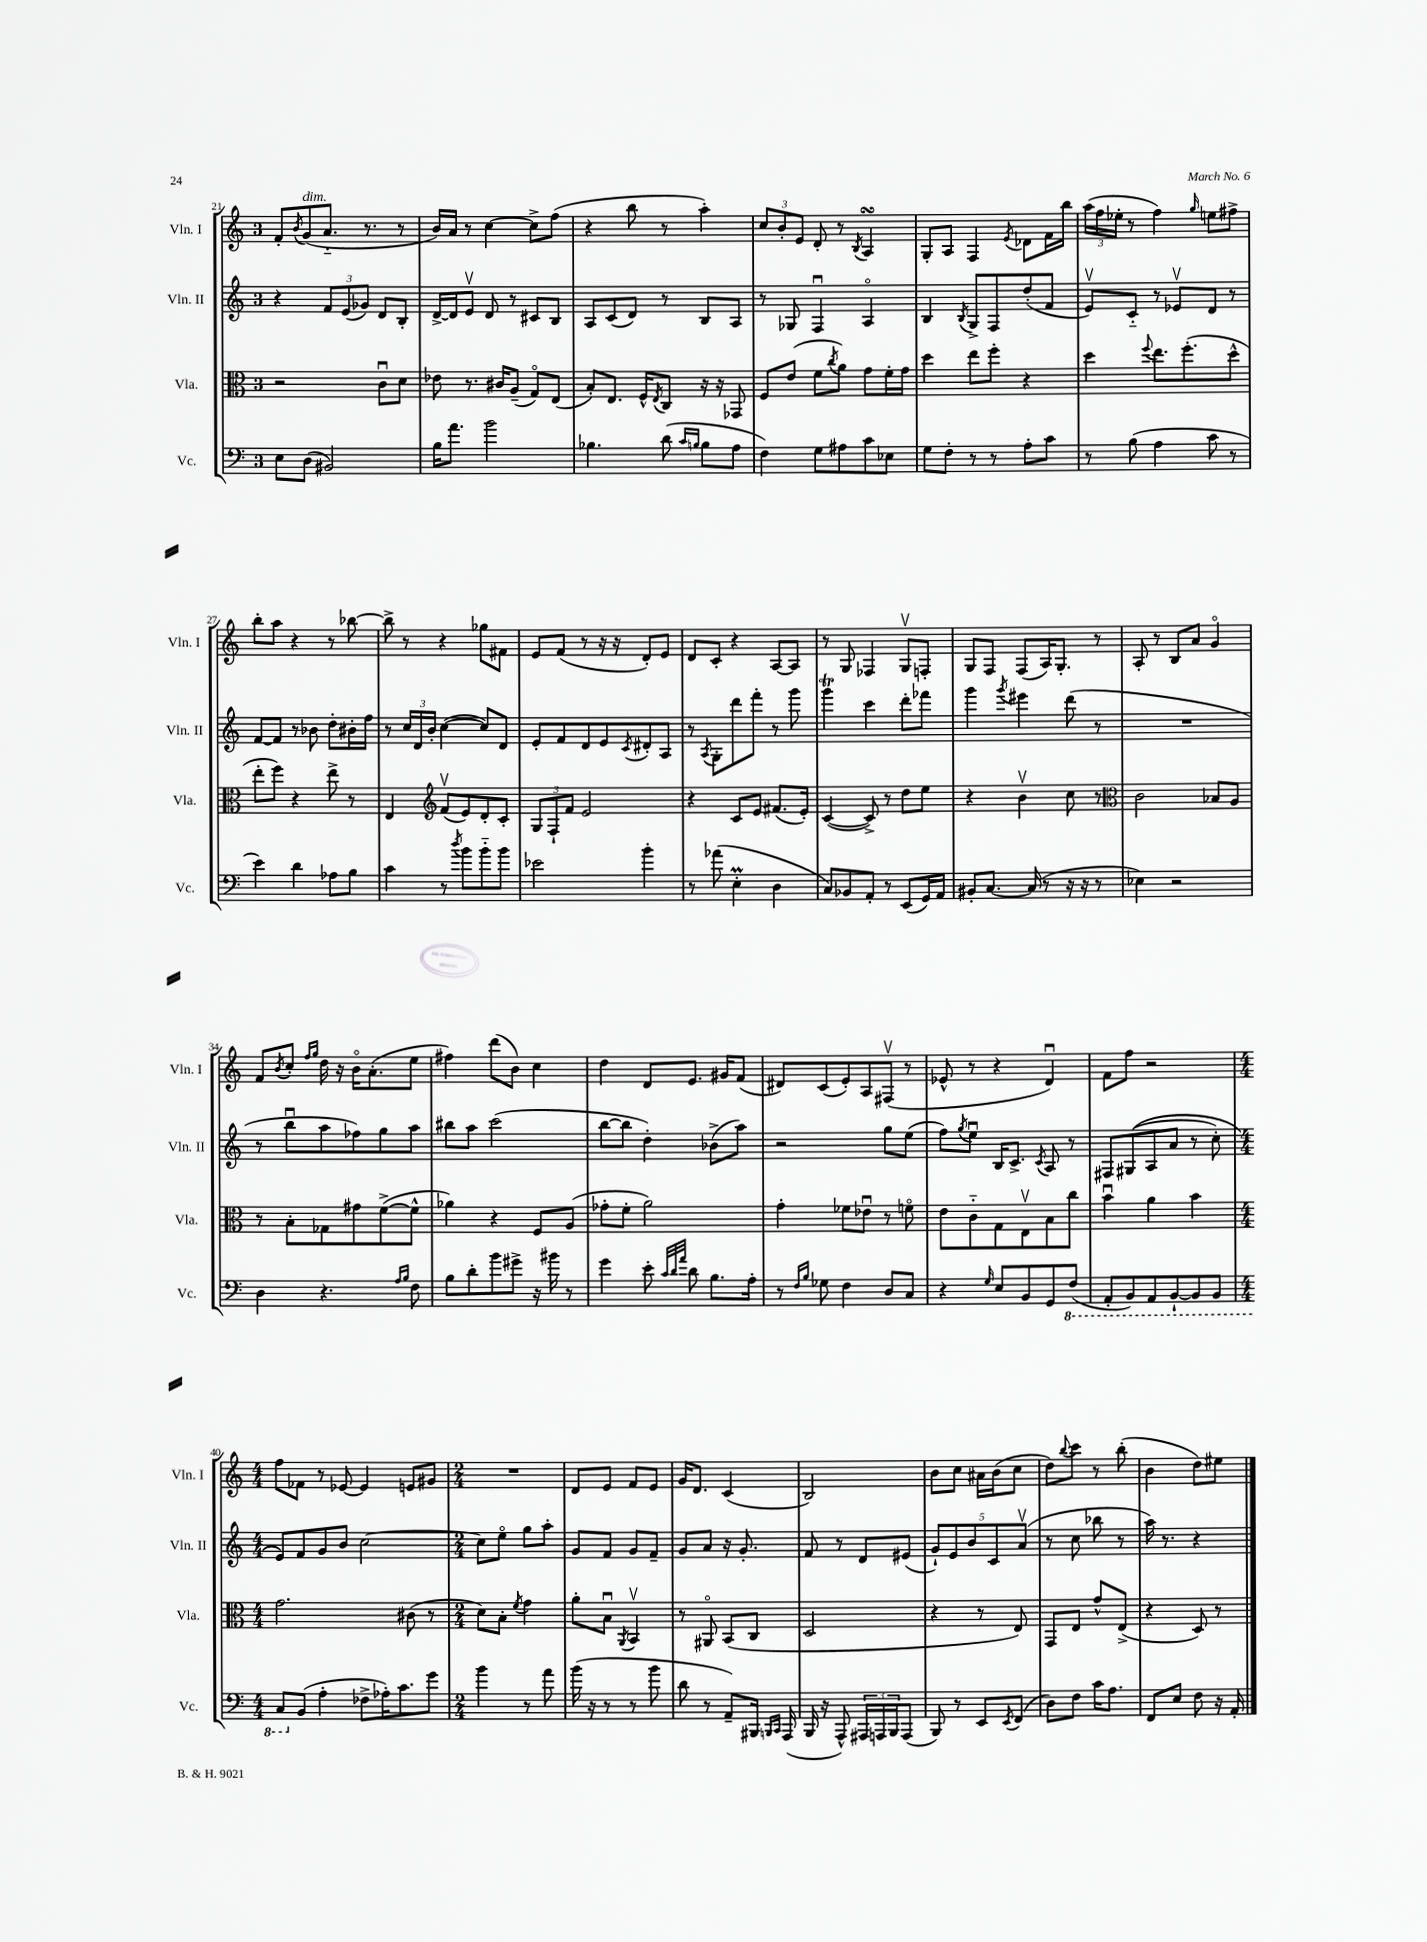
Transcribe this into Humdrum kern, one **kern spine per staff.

**kern	**kern	**kern	**kern
*part4	*part3	*part2	*part1
*staff4	*staff3	*staff2	*staff1
*I"Vc.	*I"Vla.	*I"Vln. II	*I"Vln. I
*I'Vc.	*I'Vla.	*I'Vln. II	*I'Vln. I
*clefF4	*clefC3	*clefG2	*clefG2
*k[]	*k[]	*k[]	*k[]
*M3/4	*M3/4	*M3/4	*M3/4
=21	=21	=21	=21
8E\L	2r	4r	8f'/L
.	.	.	8qb/
!	!	!	!LO:TX:a:i:t=dim.
(8D\J	.	.	(8g/
2BB#X/)	.	12f/L	8.a/J
.	.	(12e/	.
.	.	12g-X/J)	.
.	.	.	8.r
.	8cu\L	8d/L	.
.	8d\J	8B'/J	8r
=22	=22	=22	=22
16B\KL	8e-X\	[16d^/LL	16b/LL)
8.a\J	.	16d/J]	16a/JJ
.	8.r	8ev/J	8r
2b\	.	8d/	[4cc\
.	16c#X/KL	.	.
.	(8A~/J	8r	.
.	8G/L)	8c#X/L	8cc^\L]
.	(8E/J	8B/J	(8ff\J
=23	=23	=23	=23
4.B-X\	8B'/L)	8A/L	4r
.	8.E/J	(8c/	.
.	.	8d/J)	8bb\
.	16F^^/KL	.	.
.	8qE/	.	.
(8d\	8C/J	8r	8r
16qqc/LL	.	.	.
16qqBn/JJ	.	.	.
8B\L	16r	8B/L	4aa'\)
.	16r	.	.
8A\J	8GG-X/	8A/J	.
=24	=24	=24	=24
4F\)	8F/L	8r	12cc/L
.	.	.	12b'/
.	(8e/J	8G-X/	.
.	.	.	12e/J
8G\L	8f\L	4Fu/	8d'/
.	8qcc/	.	.
8A#X\	8a\J)	.	8r
.	.	.	8qB/
8c\	8g\L	4A/	4AsSSS/
8E-X\J	16f'\L	.	.
.	16g\JJ	.	.
=25	=25	=25	=25
8G\L	4dd\	4B/	8G'/L
8F'\J	.	.	8A/J
.	.	8qB/	.
8r	8ee\L	8G^/L	4F/
8r	8ff'\J	8F/	.
.	.	.	8qe/
8A'\L	4r	(8dd'/	8d-X\L
8c\J	.	8f/J	16f\L
.	.	.	16bb\JJ
=26	=26	=26	=26
8r	4dd\	8ev/L)	(24aa\LL
.	.	.	24ff\
.	.	.	24ee-X'\JJ
(8B\	.	8c/J	8r
.	8qqff/	.	.
4A\	8.ee\L	8r	4ff\)
.	.	8e-Xv/L	.
.	(8.ff'\	.	.
.	.	.	16qqgg/
8c\	.	8d/J	8een\L
8r	8dd^^\J	8r	8ff#X^\J
!!LO:LB:g=z
=27	=27	=27	=27
4e\)	8ee'\L	[8f/L	8bb'\L
.	8ff\J)	8f/J]	8aa\J
4d\	4r	8r	4r
.	.	8b-X\	.
8A-X\L	8ee^\	8dd'\L	8r
8B\J	8r	16b#X'\L	[8bb-X\
.	.	16ff\JJ	.
=28	=28	=28	=28
4c\	4E/	8r	8bb-^\]
.	.	24cc/LL	8r
.	.	24d/	.
.	.	24b'/JJ	.
*	*clefG2	*	*
8r	(8fv/L	([4cc\	4r
8qdd/	.	.	.
8b\L	8e/)	.	.
8b\	8d'/	8cc/L])	8gg-X\L
8b\J	8c'/J	8d/J	8f#X\J
=29	=29	=29	=29
2e-X\	12G/L	8e'/L	8e/L
.	12F`/	.	.
.	.	8f/	(8f/J
.	12f/J	.	.
.	2e/	8d/	8r
.	.	8e/	16r
.	.	.	16r
.	.	8qc/	.
4b'\	.	8d#X'/	8d'/L)
.	.	8A/J	8e/J
=30	=30	=30	=30
8r	4r	8r	8d/L
.	.	8qA/	.
(8a-X\	.	8G'\L	8c'/J
4Em'\	8c/L	8ddd\	4r
.	8e/J	8fff'\J	.
4D\	(8.f#X/L	8r	[8A/L
.	.	8ggg\	8A/J]
.	16e'/Jk)	.	.
=31	=31	=31	=31
8C/L)	([4c/	4gggT\	8r
8BB-X/	.	.	8G/
8AA'/J	8c^/])	4ccc\	4F-X/
8r	8r	.	.
(8EE/L	8dd\L	8ddd'\L	8Gv/L
16GG/L)	8ee\J	8fff-X\J	8Fn'/J
16AA/JJ	.	.	.
=32	=32	=32	=32
8BB#X'/L	4r	4ggg\	8G/L
[8.C/J	.	.	8F/J
.	.	8qggg/	.
.	4bv\	4eee#X\	(8F/L
(16C/]	.	.	.
8r	.	.	16A/K)
.	.	.	8.G'/J
16r	8cc\	(8ddd\	.
16r	.	.	.
8r	8r	8r	8r
=33	=33	=33	=33
*	*clefC3	*	*
4E-X\)	2c\	2.r	8A'/
.	.	.	8r
2r	.	.	8B/L
.	.	.	8a/J
.	8B-X/L	.	4g/
.	8A/J	.	.
!!LO:LB:g=z
=34	=34	=34	=34
4D\	8r	8r	8f/L
.	.	.	8qb/
.	8B'\L	8bbu\L	8cc'/J
.	.	.	16qqff/LL
.	.	.	16qqgg/JJ
4.r	8G-X\	8aa\	16dd\
.	.	.	16r
.	8g#X\	8ff-X\)	16b\KL
.	.	.	(8.a'\
.	([8f^\	8gg\	.
16qqA/LL	.	.	.
16qqB/JJ	.	.	.
8F\	8f^^\J]	8aa\J	8ee\J
=35	=35	=35	=35
8B\L	4a-X\)	8bb#X\L	4ff#X\)
8d'\	.	8aa\J	.
8b\	4r	(2ccc\	(8ddd\L
8g#X^\J	.	.	8b\J)
16r	8F/L	.	4cc\
16b#X\	.	.	.
8r	(8A/J	.	.
=36	=36	=36	=36
4g\	8g-X'\L	[8bb\L	4dd\
.	8f'\J	8bb\J]	.
8e'\	2a\)	4dd'\)	8d/L
32qqc/LLL	.	.	.
32qqd/	.	.	.
32qqa/JJJ	.	.	.
8d\	.	.	8.e/J
8.B\L	.	(8b-X^\L	.
.	.	.	16g#X/KL
.	.	8aa\J)	(8f/J
16A'\Jk	.	.	.
=37	=37	=37	=37
8r	4g'\	2r	8d#X/L)
16qqF/LL	.	.	.
16qqB/JJ	.	.	.
8G-X\	.	.	(8c/
4F\	8f-X\L	.	8e'/)
.	8e-Xu\J	.	8A/
8D/L	8r	8gg\L	(8F#Xv/J
8C/J	8fn\	(8ee\J	8r
=38	=38	=38	=38
4r	8e\L	8ff\L)	8e-X^^/
.	.	8qgg/	.
.	8c\	8eeu\J	8r
16qqG/	.	.	.
8E/L	8G\	16B/KL	4r
.	.	8.c^/J	.
8BB/	8Ev\	.	.
.	.	8qc/	.
8GG/	8B\	8A/	4du/)
*8ba	*	*	*
(8FF/J	8cc\J	8r	.
=39	=39	=39	=39
8AAA'/L	4bu\	8F#X/L	8f\L
8BBB/)	.	((8G#X/	8ff\J
8AAA/	4a\	8A/	2r
[8BBB`/	.	8a/J	.
8BBB/]	4b\	8r	.
8BBB/J	.	8cc'\)	.
!!LO:LB:g=z
=40	=40	=40	=40
*M4/4	*M4/4	*M4/4	*M4/4
8CC/L	2.g\	8e/L)	8ff\L
*X8ba	*	*	*
(8BB/J	.	8f/	8f-X\J
4A'\	.	8g/	8r
.	.	8b/J	[8e-X/
8F-X^\L	.	[2cc\	4e-/]
16A-X'\K)	.	.	.
8.c\	.	.	.
.	(8c#X\	.	8en/L
8g\J	8r	.	8g#X/J
=41	=41	=41	=41
*M2/4	*M2/4	*M2/4	*M2/4
4b\	8d\L)	8cc\L]	2r
.	8B'\J	8ee\J	.
.	8qf/	.	.
8r	4g\	8gg\L	.
8a\	.	8aa'\J	.
=42	=42	=42	=42
(16b\	8a'\L	8g/L	8d/L
16r	.	.	.
8r	8Bu\J	8f/J	8e/J
.	8qAA/	.	.
8r	4BBv/	8g/L	8f/L
8b\	.	8f~/J	8e/J
=43	=43	=43	=43
8d\	8r	8g/L	16g/KL
.	.	.	8.d/J
8r	8AA#X/	8a/J	.
8AA~/L)	(8BB/L	16r	(4c/
.	.	8.g'/	.
16BBB#X/Jk	8C/J	.	.
16qqBBBn/LL	.	.	.
16qqCC/JJ	.	.	.
(16AAA/	.	.	.
=44	=44	=44	=44
16BBB/	2D/	8f/	2B/)
16r	.	.	.
8AAA^^/)	.	8r	.
24AAA#X/LL	.	8d/L	.
24AAAn/	.	.	.
24BBB/J	.	.	.
(8AAA/J	.	(8e#X/J	.
=45	=45	=45	=45
8BBB/)	4r	10g`/L)	8b\L
.	.	10e/	.
8r	.	.	8cc\J
.	.	10b/	.
8EE/L	8r	.	16a#X\LL
.	.	10c/	.
.	.	.	(16b\J
8qEE/	.	.	.
(8FF/J	8E/)	.	8cc\J
.	.	(10av/J	.
=46	=46	=46	=46
8D\L)	8GG/L	8r	8dd\L)
.	.	.	8qqbb/
8F\J	8E/J	8cc\	8ccc\J
16c\KL	8g^^/L	8bb-X\	8r
8.A\J	.	.	.
.	(8E^/J	8r	(8bb'\
=47	=47	=47	=47
8FF/L	4r	16aa\)	4b\
.	.	8.r	.
8E/J	.	.	.
8F\	8D/)	4r	8dd\L)
16r	8r	.	8ee#X\J
16AA'/	.	.	.
==	==	==	==
*-	*-	*-	*-
